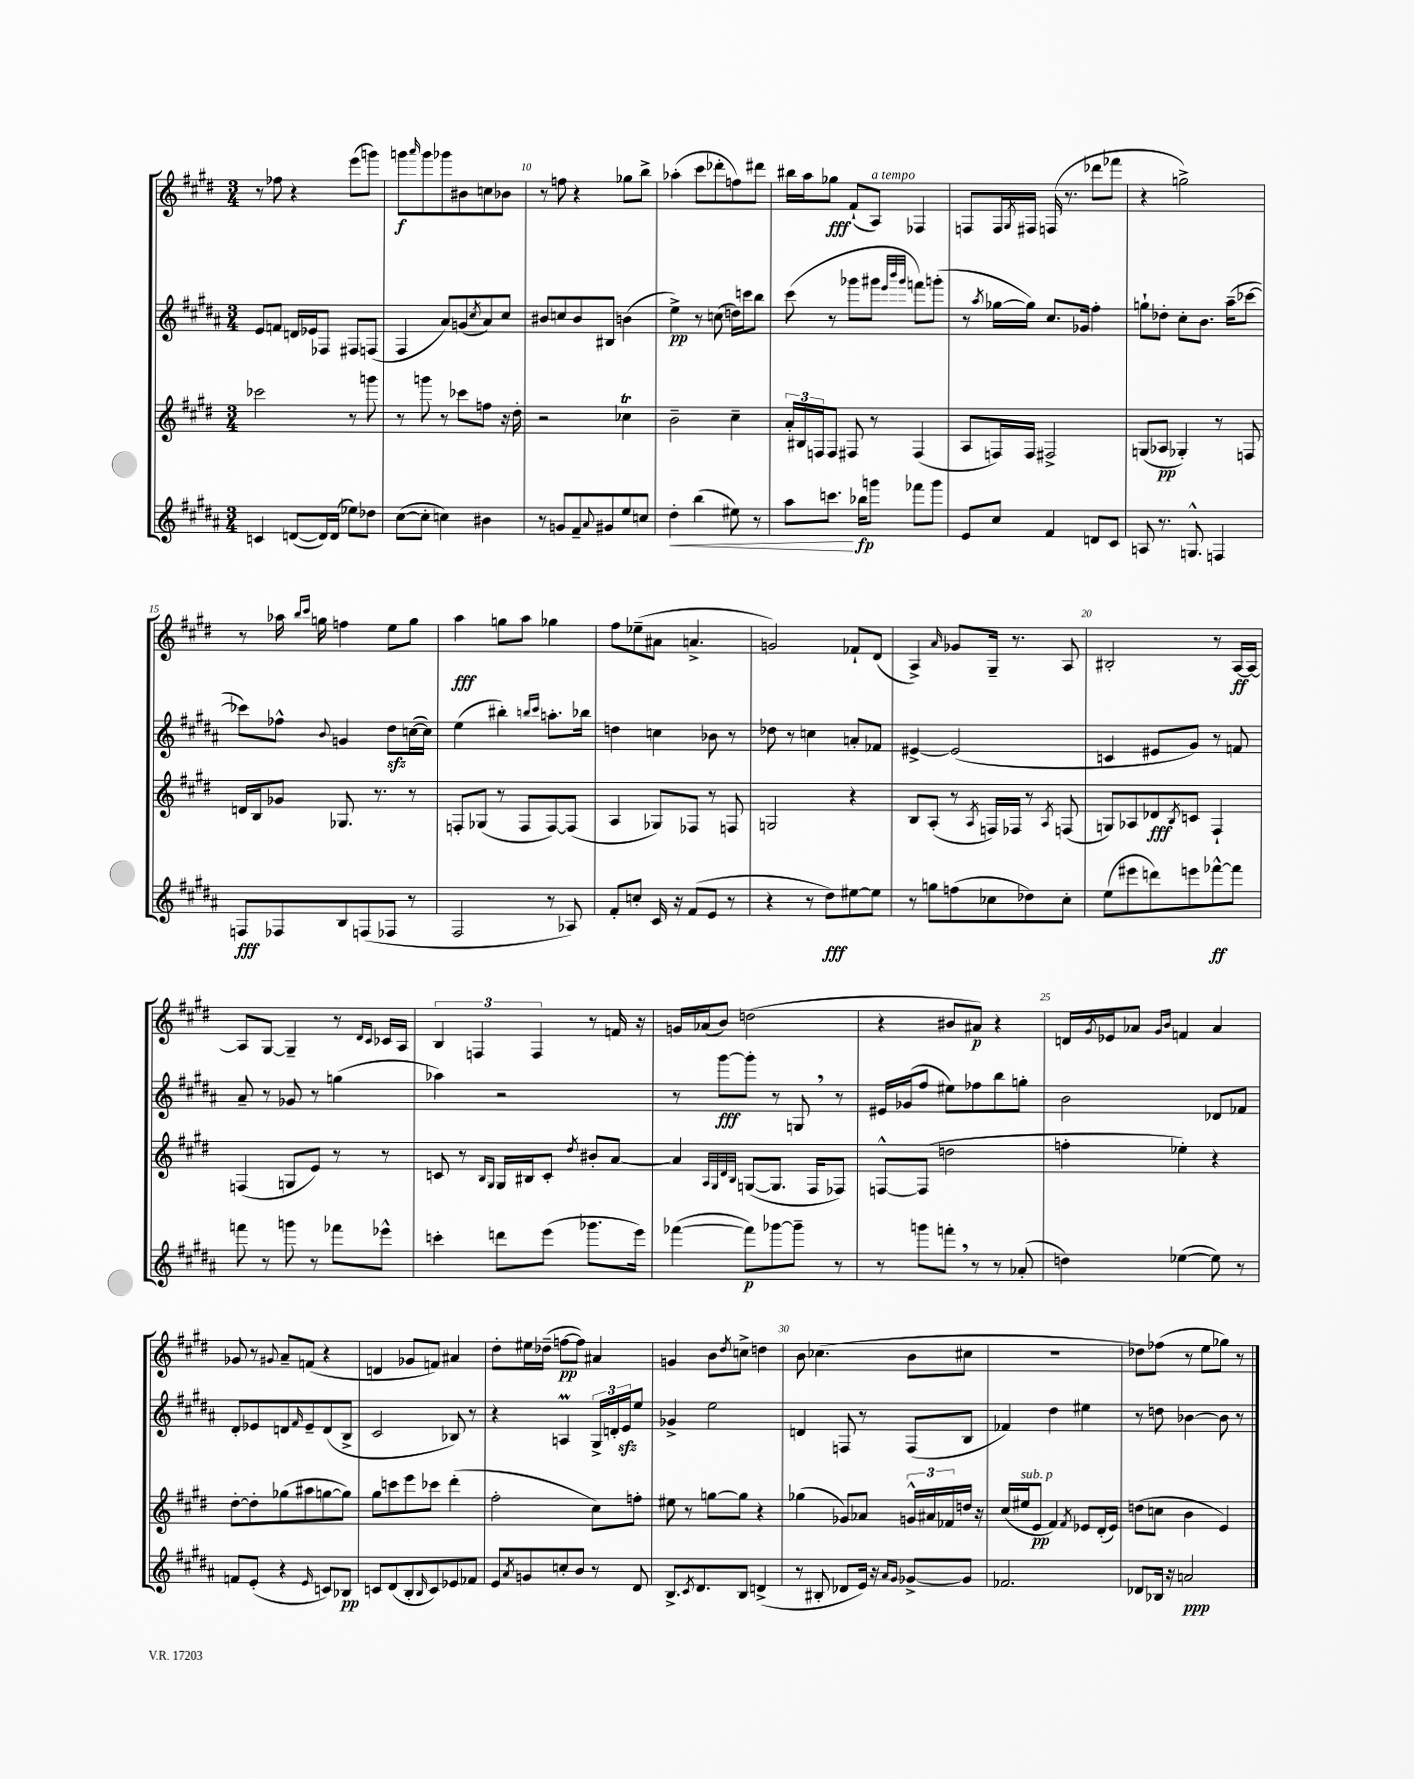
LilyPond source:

<<
\new StaffGroup <<
\new Staff = "s0" {
    \clef treble \key e \major \numericTimeSignature \time 3/4
    r8 fes''8 r4 e'''8( g'''8) |
    g'''8\f \grace { a'''16 } g'''8 ges'''8 bis'8 c''8 bes'8 |
    r8 f''8 r4 ges''8 b''8-> |
    aes''4-.( cis'''8 des'''8-. f''8) dis'''8 |
    bis''16 a''16 ges''8\fff fis'8-!( a8^\markup { \italic "a tempo" }) fes4 |
    f8 f16 \acciaccatura { gis8 } fis16 f16( r8. des'''8 fes'''8 |
    r4 g''2->) |
    r8 aes''16 \grace { b''16 cis'''16 } g''16 f''4 e''8 g''8 |
    a''4\fff g''8 a''8 ges''4 |
    fis''8 ees''8--( ais'8 a'4.-> |
    g'2) fes'8-! dis'8( |
    a4->) \grace { a'16 } ges'8 gis16-- r8. a8 |
    bis2-. r8 a16~\ff a16~ |
    a8 gis8~ gis4-- r8 \grace { dis'16 cis'16 } ces'16 a16 |
    \tuplet 3/2 { b4 f4 f4 } r8 f'16 r16 |
    g'16 aes'16( b'8) d''2( |
    r4 bis'8 ais'8\p) r4 |
    d'16 \acciaccatura { gis'8 } ees'16 aes'8 \grace { gis'16 b'16 } f'4 aes'4 |
    ges'8 r8 \appoggiatura { gis'8 } a'8-- f'8( r4 |
    d'4 ges'8 f'8) ais'4 |
    dis''8-. eis''16 des''16--( f''8~\pp f''8) ais'4 |
    g'4 b'8 \acciaccatura { dis''8 } c''8-> d''4 |
    b'8 ces''4.( b'8 cis''8 |
    R2. |
    des''8) fes''8( r8 e''8 ges''8) r8 \bar "|." |
}
\new Staff = "s1" {
    \clef treble \key b \major \numericTimeSignature \time 3/4
    e'8 f'8 d'16 ees'16 fes8 fis8 f8( |
    fis4 ais'8) g'8( \acciaccatura { cis''8 } ais'8) cis''8 |
    bis'8 c''8 bis'8 bis8 b'4( |
    e''4->\pp) r8 c''8( d''16) c'''16 b''8 |
    cis'''8( r8 ges'''8 gis'''8 \grace { e'''32 b'''32 gis'''32 } f'''8) g'''8-.( |
    r8 \acciaccatura { ais''8 } ges''16~ ges''16) cis''8. ges'16 fis''4-. |
    g''8-! des''8-. cis''8-. b'8. ais''16--( ces'''8~ |
    ces'''8) fes''8-^ \appoggiatura { b'8 } g'4 dis''8\sfz c''16~( c''16) |
    e''4( bis''4-.) \grace { b''16 cis'''16 } a''8.-. bes''16 |
    d''4 c''4 bes'8 r8 |
    des''8 r8 c''4 a'8-. fes'8 |
    eis'4~-> eis'2( |
    c'4 eis'8 gis'8) r8 f'8 |
    ais'8-- r8 ges'8 r8 g''4( |
    aes''4) r2 |
    r8 gis'''8~\fff gis'''8-. r8 g8 \breathe r8 |
    eis'16 ges'16( fis''8 eis''8) fes''8 b''8 g''8-. |
    b'2 des'8 fes'8 |
    dis'8-. ees'8 d'8 \grace { fis'16 } ees'8-- d'8( b8-> |
    cis'2 bes8) r8 |
    r4 a4\prall \tuplet 3/2 { gis16-> d'16-. e'16\sfz } e''8 |
    ges'4-> e''2 |
    d'4 f8 r8 f8( b8 |
    fes'4) dis''4 eis''4 |
    r8 d''8 bes'4~ bes'8 r8 \bar "|." |
}
\new Staff = "s2" {
    \clef treble \key e \major \numericTimeSignature \time 3/4
    ces'''2 r8 g'''8 |
    r8 g'''8 r8 ces'''8 f''8 r16 dis''16-. |
    r2 ces''4\trill |
    b'2-- cis''4-- |
    \tuplet 3/2 { a'16-. bis16 f16 } f8 fis8 r8 fis4( |
    a8 f16) f16 fis2-> |
    g8( aes8\pp ges4-.) r8 f8 |
    d'16 b16 ges'8 ges8. r8. r8 |
    f8-. ges8( r8 f8 f8~) f8( |
    a4 ges8) fes8 r8 f8 |
    g2 r4 |
    b8 a8-.( r8 \acciaccatura { a8 } f16) fes16 r8 \acciaccatura { a8 } f8( |
    g8) aes8 des'8\fff \acciaccatura { b8 } c'8 fis4-! |
    f4( g8 e'8) r8 r8 |
    c'8 r8 \grace { b16 gis16 } gis16 bis16 c'8-. \acciaccatura { dis''8 } bis'8-. a'8~ |
    a'4 \grace { a32 gis32 dis'32 b32 } g8~( g8. fis16 fes8) |
    f8~-^ f8( d''2 |
    f''4-. ees''4-.) r4 |
    dis''8~-. dis''8-. ges''8( ais''8 g''8~ g''8) |
    gis''8 c'''8 e'''8 ces'''8 dis'''4-.( |
    fis''2-. cis''8) f''8-. |
    eis''8 r8 g''8~ g''8 r4 |
    ges''4( ges'8) aes'8 \tuplet 3/2 { g'16-^ ais'16 fes'16 } d''16 r16 |
    cis''16( eis''16^\markup { \italic "sub. p" } e'8\pp fis'4) \acciaccatura { fis'8 } ees'8 dis'16-.( ees'16) |
    d''8( c''8 b'4 e'4) \bar "|." |
}
\new Staff = "s3" {
    \clef treble \key b \major \numericTimeSignature \time 3/4
    c'4 d'8~( d'16) d'16( ees''8) des''8 |
    cis''8~( cis''8-. c''4) bis'4 |
    r8 g'8 fis'8-- \appoggiatura { ais'8 } gis'8 e''8 c''8 |
    dis''4-.\< b''4( eis''8) r8 |
    ais''8 c'''8.\! bes''16\fp g'''8 fes'''8 g'''8 |
    e'8 cis''8 fis'4 d'8 cis'8 |
    a8 r8. g8.-^ f4 |
    f8\fff fes8 b8 f8( fes8 r8 |
    fis2 r8 aes8) |
    fis'8-. c''8-. cis'16 r16 fis'8( e'8 r8 |
    r4 r8 dis''8\fff) eis''8~ eis''8 |
    r8 g''8 f''8( ces''8 des''8) ces''8-. |
    e''8( eis'''8 d'''8) e'''8 fes'''8~-^\ff fes'''8 |
    f'''8 r8 g'''8 r8 fes'''8 ees'''8-^ |
    c'''4-. d'''8 e'''8( ges'''8. e'''16) |
    fes'''4~( fes'''8\p) ges'''8~ ges'''8-- r8 |
    r8 g'''8 f'''8-. \breathe r8 r8 aes'8-.( |
    d''4) ees''4~( ees''8) r8 |
    f'8 e'8-.( r4 \grace { e'16 } c'8) bes8\pp |
    c'8 dis'8( b8-. \grace { b16 } c'8) ees'8 fes'8 |
    e'8 \acciaccatura { ais'8 } g'8 c''8-. b'8 r8 dis'8 |
    b8.-> \acciaccatura { cis'8 } dis'8. b8 d'4->( |
    r8 bis8-. des'8 e'16) r16 \grace { ais'16 gis'16 } ges'8~-> ges'8 |
    fes'2. |
    des'8 bes16 r16 a'2\ppp \bar "|." |
}
>>
>>
\layout { \context { \Score currentBarNumber = #8 \override BarNumber.break-visibility = ##(#f #t #t) barNumberVisibility = #(every-nth-bar-number-visible 5) } }
